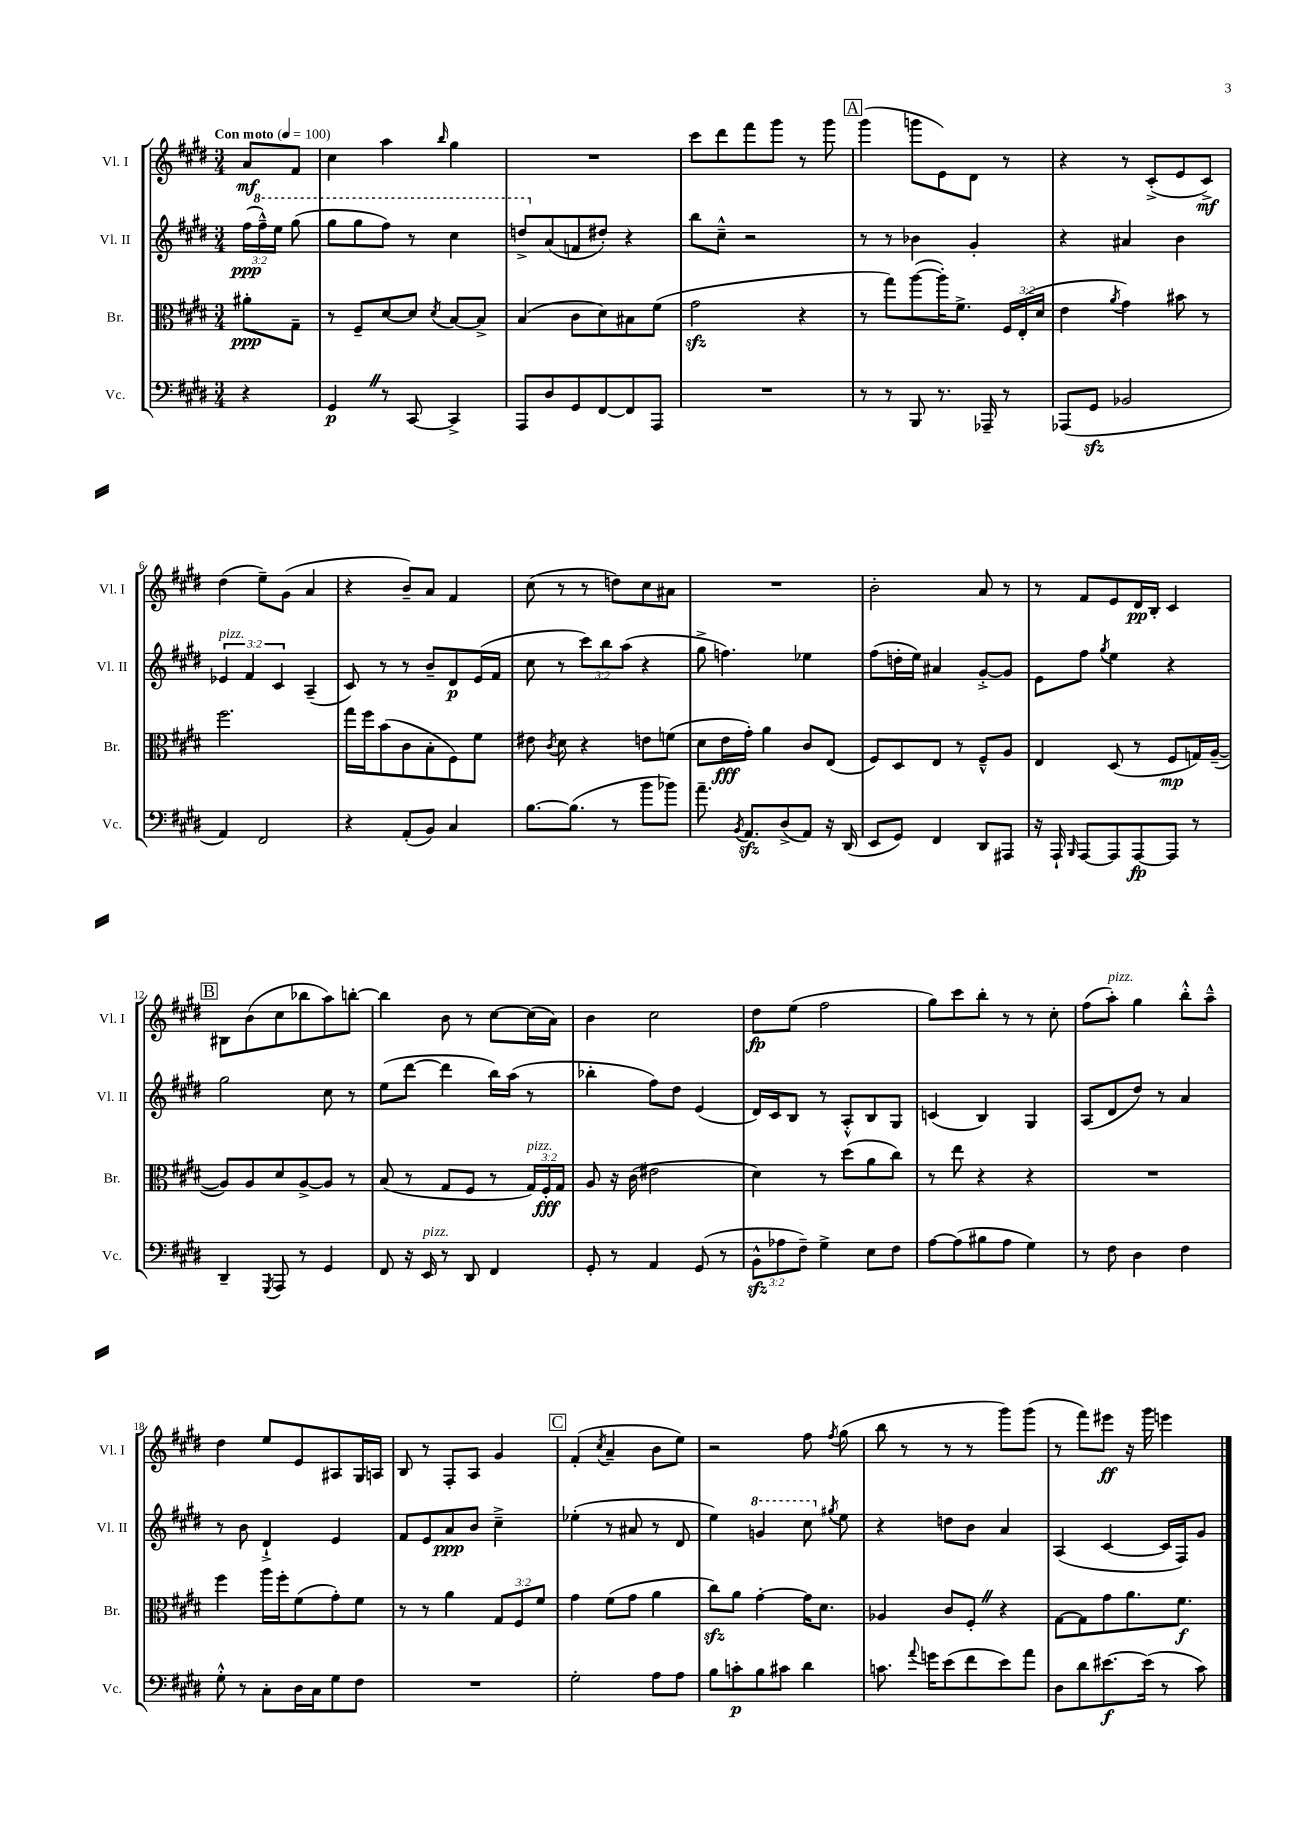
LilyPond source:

<<
\new StaffGroup <<
\new Staff = "s0" \with { instrumentName = "Vl. I" shortInstrumentName = "Vl. I" } {
    \clef treble \key e \major \numericTimeSignature \time 3/4 \partial 4 \tempo "Con moto" 4 = 100
    \autoBeamOff a'8[\mf fis'8] |
    cis''4 a''4 \grace { b''16 } gis''4 |
    R2. |
    cis'''8[ dis'''8 fis'''8 gis'''8] r8 gis'''8 |
    \mark \markup { \box "A" } gis'''4( g'''8[ e'8) dis'8] r8 |
    r4 r8 cis'8[-.->( e'8 cis'8]->\mf) |
    dis''4( e''8[--) gis'8]( a'4 |
    r4 b'8[--) a'8] fis'4 |
    cis''8( r8 r8 d''8[) cis''8 ais'8] |
    R2. |
    b'2-. a'8 r8 |
    r8 fis'8[ e'8 dis'16\pp b16]-. cis'4 |
    \mark \markup { \box "B" } bis8[ b'8( cis''8 bes''8 a''8) b''8]~-. |
    b''4 b'8 r8 cis''8[~ cis''16( a'16]) |
    b'4 cis''2 |
    dis''8[\fp e''8]( fis''2 |
    gis''8[) cis'''8 b''8]-. r8 r8 cis''8-. |
    fis''8[( a''8]-.^\markup { \italic "pizz." }) gis''4 b''8[-.-^ a''8]---^ |
    dis''4 e''8[ e'8 ais8 gis16 a16] |
    b8 r8 fis8[-. a8] gis'4 |
    \mark \markup { \box "C" } fis'4-.( \acciaccatura { cis''8 } a'4-- b'8[ e''8]) |
    r2 fis''8 \acciaccatura { fis''8 } gis''8( |
    b''8 r8 r8 r8 gis'''8[) gis'''8]( |
    r8 fis'''8[) eis'''8]\ff r16 gis'''16 e'''4 \bar "|." |
}
\new Staff = "s1" \with { instrumentName = "Vl. II" shortInstrumentName = "Vl. II" } {
    \clef treble \key e \major \numericTimeSignature \time 3/4 \override Staff.TupletNumber.text = #tuplet-number::calc-fraction-text \partial 4
    \autoBeamOff \tuplet 3/2 { fis''16[\ppp( \ottava #1 fis'''16---^) e'''16] } gis'''8( |
    gis'''8[ gis'''8 fis'''8]) r8 cis'''4 |
    d'''8[-> \ottava #0 a'8( f'8 dis''!8]-.) r4 |
    b''8[ cis''8]---^ r2 |
    \mark \markup { \box "A" } r8 r8 bes'4 gis'4-. |
    r4 ais'4 b'4 |
    \tuplet 3/2 { ees'4^\markup { \italic "pizz." } fis'4 cis'4 } a4--( |
    cis'8) r8 r8 b'8[-- dis'8\p e'16( fis'16] |
    cis''8 r8 \tuplet 3/2 { cis'''8[) b''8 a''8]( } r4 |
    gis''8-> f''4.) ees''4 |
    fis''8[( d''16-. e''16]) ais'4 gis'8[~-.-> gis'8] |
    e'8[ fis''8] \acciaccatura { gis''8 } e''4 r4 |
    \mark \markup { \box "B" } gis''2 cis''8 r8 |
    e''8[( dis'''8]~ dis'''4 b''16[) a''16]( r8 |
    bes''4-. fis''8[) dis''8] e'4( |
    dis'16[) cis'16 b8] r8 a8[-.-^ b8 gis8] |
    c'4( b4) gis4 |
    a8[( dis'8 dis''8]) r8 a'4 |
    r8 b'8 dis'4-!-> e'4 |
    fis'8[ e'8 a'8\ppp b'8] cis''4---> |
    \mark \markup { \box "C" } ees''4-.( r8 ais'8 r8 dis'8 |
    e''4) \ottava #1 g''4 cis'''8 \ottava #0 \acciaccatura { gis''8 } e''8 |
    r4 d''8[ b'8] a'4 |
    a4( cis'4~ cis'16[ fis16) gis'8] \bar "|." |
}
\new Staff = "s2" \with { instrumentName = "Br." shortInstrumentName = "Br." } {
    \clef alto \key e \major \numericTimeSignature \time 3/4 \override Staff.TupletNumber.text = #tuplet-number::calc-fraction-text \partial 4
    \autoBeamOff ais'8[-.\ppp gis8]-- |
    r8 fis8[-- dis'8~ dis'8] \acciaccatura { dis'8 } b8[~ b8]-> |
    b4( cis'8[ dis'8) bis8 fis'8]( |
    gis'2\sfz r4 |
    \mark \markup { \box "A" } r8 gis''8[) a''8~( a''16-.) fis'8.]-> \tuplet 3/2 { fis16[ e16-.( dis'16] } |
    e'4 \acciaccatura { a'8 } gis'4) bis'8 r8 |
    fis''2. |
    gis''16[ fis''16 b'8( cis'8 b8-. fis8) fis'8] |
    eis'8 \acciaccatura { cis'8 } dis'8 r4 e'8[ f'8]( |
    dis'8[ e'16\fff gis'16]-.) a'4 cis'8[ e8]( |
    fis8[) dis8 e8] r8 fis8[---^ a8] |
    e4 dis8( r8 fis8[\mp g16) a16]~--( |
    \mark \markup { \box "B" } a8[) a8 dis'8 a8~-> a8] r8 |
    b8( r8 gis8[ fis8] r8 \tuplet 3/2 { gis16[^\markup { \italic "pizz." }) fis16-.\fff gis16] } |
    a8 r16 cis'16( eis'2 |
    dis'4) r8 dis''8[( a'8 cis''8]) |
    r8 e''8 r4 r4 |
    R2. |
    fis''4 a''16[ fis''16-. fis'8( gis'8-.) fis'8] |
    r8 r8 a'4 \tuplet 3/2 { gis8[ fis8 fis'8] } |
    \mark \markup { \box "C" } gis'4 fis'8[( gis'8] a'4 |
    cis''8[\sfz) a'8] gis'4~-. gis'16[ dis'8.] |
    aes4 cis'8[ fis8]-. \once \override BreathingSign.text = \markup { \musicglyph "scripts.caesura.straight" } \breathe r4 |
    gis8[~ gis8 gis'8 a'8. fis'8.]\f \bar "|." |
}
\new Staff = "s3" \with { instrumentName = "Vc." shortInstrumentName = "Vc." } {
    \clef bass \key e \major \numericTimeSignature \time 3/4 \override Staff.TupletNumber.text = #tuplet-number::calc-fraction-text \partial 4
    \autoBeamOff r4 |
    gis,4\p \once \override BreathingSign.text = \markup { \musicglyph "scripts.caesura.straight" } \breathe r8 cis,8~ cis,4-> |
    a,,8[ dis8 gis,8 fis,8~ fis,8 a,,8] |
    R2. |
    \mark \markup { \box "A" } r8 r8 b,,8 r8. aes,,16-- r8 |
    aes,,8[( gis,8]\sfz bes,2 |
    a,4) fis,2 |
    r4 a,8[-.( b,8]) cis4 |
    b8.[~ b8.]( r8 b'8[ bes'8]) |
    a'8.-- \acciaccatura { b,8 } a,8.[\sfz dis8->( a,8]) r16 dis,16( |
    e,8[ gis,8]) fis,4 dis,8[ ais,,8] |
    r16 a,,16-! \grace { b,,16 } a,,8[~ a,,8 a,,8~\fp a,,8] r8 |
    \mark \markup { \box "B" } dis,4-- \acciaccatura { gis,,8 } a,,8 r8 gis,4 |
    fis,8 r16 e,16^\markup { \italic "pizz." } r8 dis,8 fis,4 |
    gis,8-. r8 a,4 gis,8( r8 |
    \tuplet 3/2 { b,8[-^\sfz aes8 fis8]--) } gis4-> e8[ fis8] |
    a8[~ a8( bis8 a8] gis4) |
    r8 fis8 dis4 fis4 |
    gis8-.-^ r8 cis8[-. dis16 cis16 gis8 fis8] |
    R2. |
    \mark \markup { \box "C" } gis2-. a8[ a8] |
    b8[ c'8-.\p b8 cis'8] dis'4 |
    c'8. \appoggiatura { a'8 } g'16[ e'8( fis'8 e'8) a'8] |
    dis8[ dis'8 eis'8.~\f eis'16]( r8 cis'8) \bar "|." |
}
>>
>>
